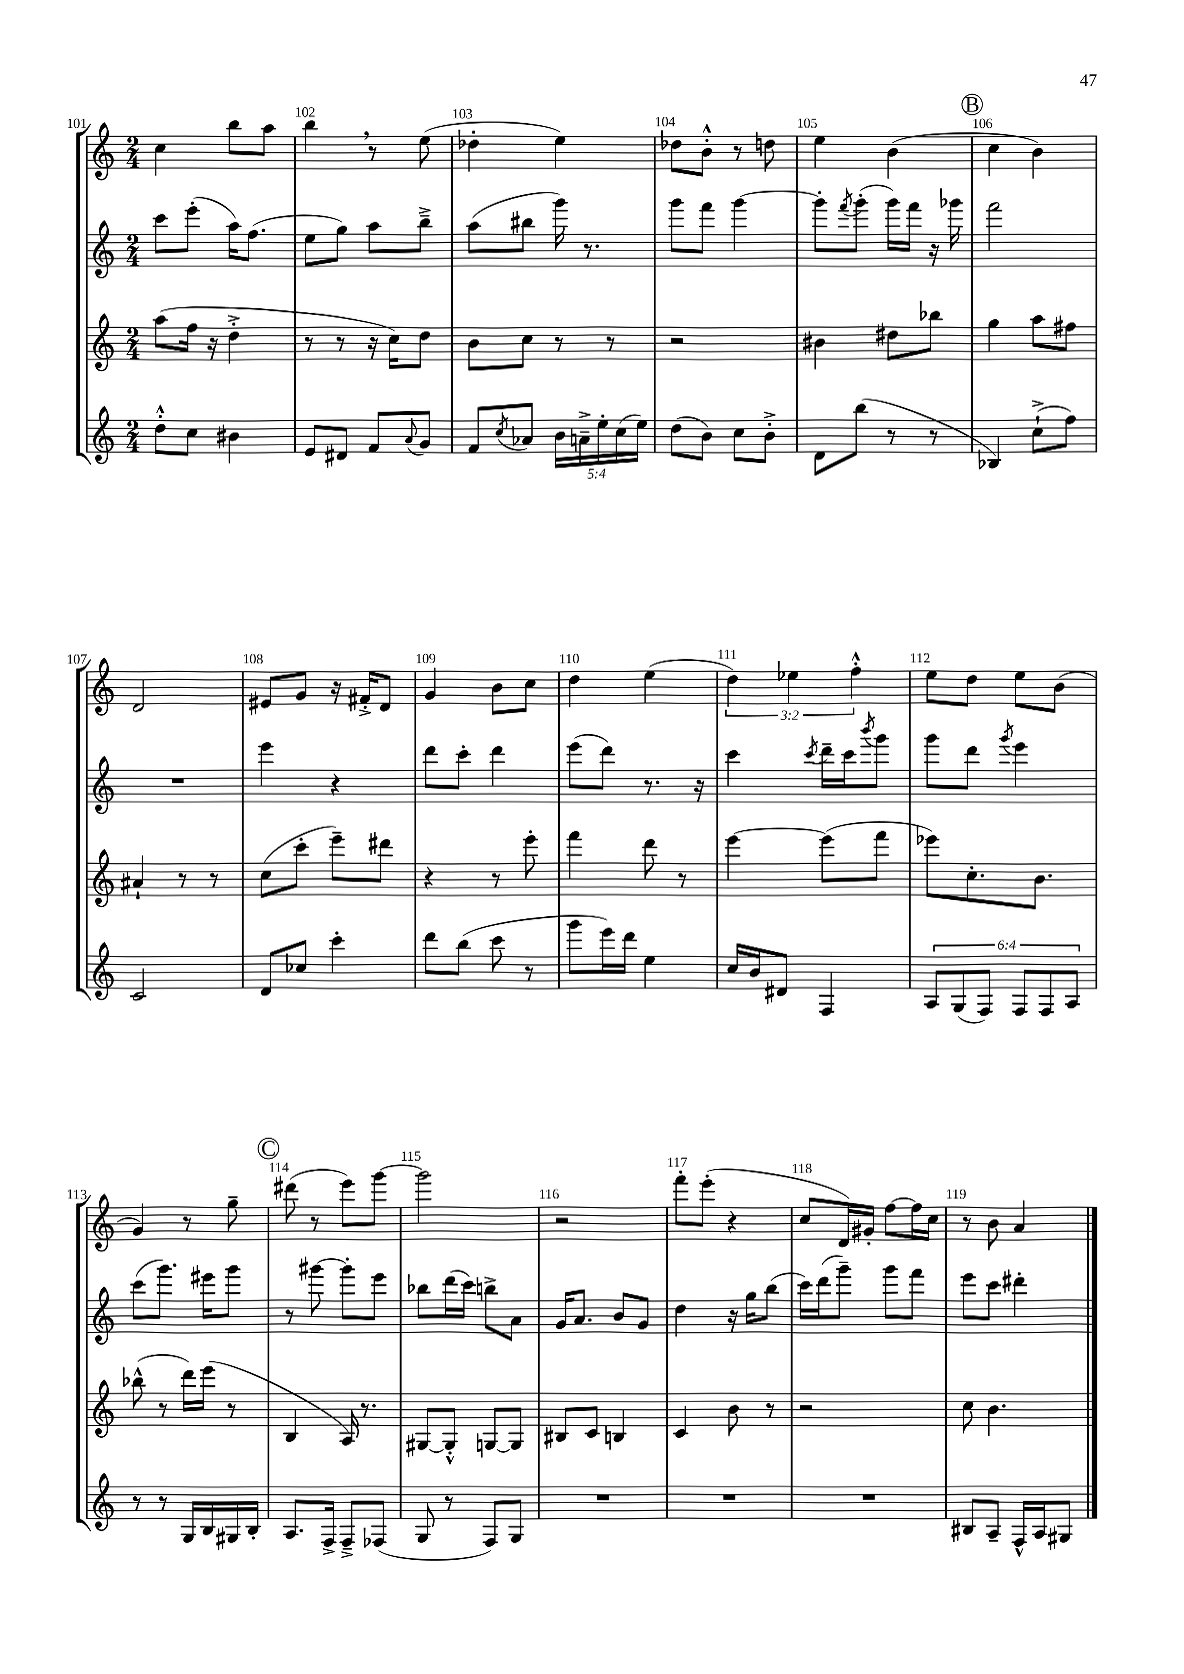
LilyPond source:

<<
\new StaffGroup <<
\new Staff = "s0" {
    \clef treble \key c \major \numericTimeSignature \time 2/4 \override Staff.TupletNumber.text = #tuplet-number::calc-fraction-text
    c''4 b''8 a''8 |
    b''4 \breathe r8 e''8( |
    des''4-. e''4) |
    des''8 b'8-.-^ r8 d''8 |
    e''4 b'4( |
    \mark \markup { \circle "B" } c''4 b'4) |
    d'2 |
    eis'8 g'8 r16 fis'16-.-> d'8 |
    g'4 b'8 c''8 |
    d''4 e''4( |
    \tuplet 3/2 { d''4) ees''4 f''4-.-^ } |
    e''8 d''8 e''8 b'8( |
    g'4) r8 g''8-- |
    \mark \markup { \circle "C" } dis'''8( r8 e'''8) g'''8~ |
    g'''2 |
    r2 |
    f'''8-. e'''8-.( r4 |
    c''8 d'16) gis'16-. f''8~ f''16 c''16 |
    r8 b'8 a'4 \bar "|." |
}
\new Staff = "s1" {
    \clef treble \key c \major \numericTimeSignature \time 2/4
    c'''8 e'''8-.( a''16) f''8.( |
    e''8 g''8) a''8 b''8---> |
    a''8( bis''8 g'''16) r8. |
    g'''8 f'''8 g'''4~ |
    g'''8-. \acciaccatura { f'''8 } g'''8-.( g'''16) f'''16 r16 ges'''16 |
    \mark \markup { \circle "B" } f'''2 |
    R2 |
    e'''4 r4 |
    d'''8 c'''8-. d'''4 |
    e'''8( d'''8) r8. r16 |
    c'''4 \acciaccatura { c'''8 } d'''16-- c'''16 \acciaccatura { b'''8 } g'''8 |
    g'''8 d'''8 \acciaccatura { g'''8 } e'''4 |
    c'''8( g'''8.) eis'''16 g'''8 |
    \mark \markup { \circle "C" } r8 gis'''8~ gis'''8-. e'''8 |
    bes''8 d'''16( c'''16) b''8-> a'8 |
    g'16 a'8. b'8 g'8 |
    d''4 r16 g''16 b''8( |
    c'''16) d'''16( g'''8--) g'''8 f'''8 |
    e'''8 c'''8 dis'''4-. \bar "|." |
}
\new Staff = "s2" {
    \clef treble \key c \major \numericTimeSignature \time 2/4
    a''8( f''16 r16 d''4-.-> |
    r8 r8 r16 c''16) d''8 |
    b'8 c''8 r8 r8 |
    r2 |
    bis'4 dis''8 bes''8 |
    \mark \markup { \circle "B" } g''4 a''8 fis''8 |
    ais'4-! r8 r8 |
    c''8( c'''8-. e'''8--) dis'''8 |
    r4 r8 e'''8-. |
    f'''4 d'''8 r8 |
    e'''4~ e'''8( f'''8 |
    ees'''8) c''8.-. b'8. |
    bes''8-^( r8 d'''16) e'''16( r8 |
    \mark \markup { \circle "C" } b4 a16) r8. |
    gis8~ gis8-.-^ g8~ g8 |
    bis8 c'8 b4 |
    c'4 b'8 r8 |
    r2 |
    c''8 b'4. \bar "|." |
}
\new Staff = "s3" {
    \clef treble \key c \major \numericTimeSignature \time 2/4 \override Staff.TupletNumber.text = #tuplet-number::calc-fraction-text
    d''8-.-^ c''8 bis'4 |
    e'8 dis'8 f'8 \appoggiatura { a'8 } g'8 |
    f'8 \acciaccatura { c''8 } aes'8 \tuplet 5/4 { b'16 a'16---> e''16-. c''16( e''16) } |
    d''8( b'8) c''8 b'8-.-> |
    d'8 b''8( r8 r8 |
    \mark \markup { \circle "B" } bes4) c''8-!->( f''8) |
    c'2 |
    d'8 ces''8 c'''4-. |
    d'''8 b''8( c'''8 r8 |
    g'''8 e'''16) d'''16 e''4 |
    c''16 b'16 dis'8 f4 |
    \tuplet 6/4 { a8 g8( f8) f8 f8 a8 } |
    r8 r8 g16 b16 gis16 b16-. |
    \mark \markup { \circle "C" } a8. f16-> f8---> fes8( |
    g8 r8 f8) g8 |
    R2 |
    R2 |
    R2 |
    bis8 a8-- f16-^ a16 gis8 \bar "|." |
}
>>
>>
\layout { \context { \Score currentBarNumber = #101 \override BarNumber.break-visibility = ##(#f #t #t) barNumberVisibility = #all-bar-numbers-visible } }
